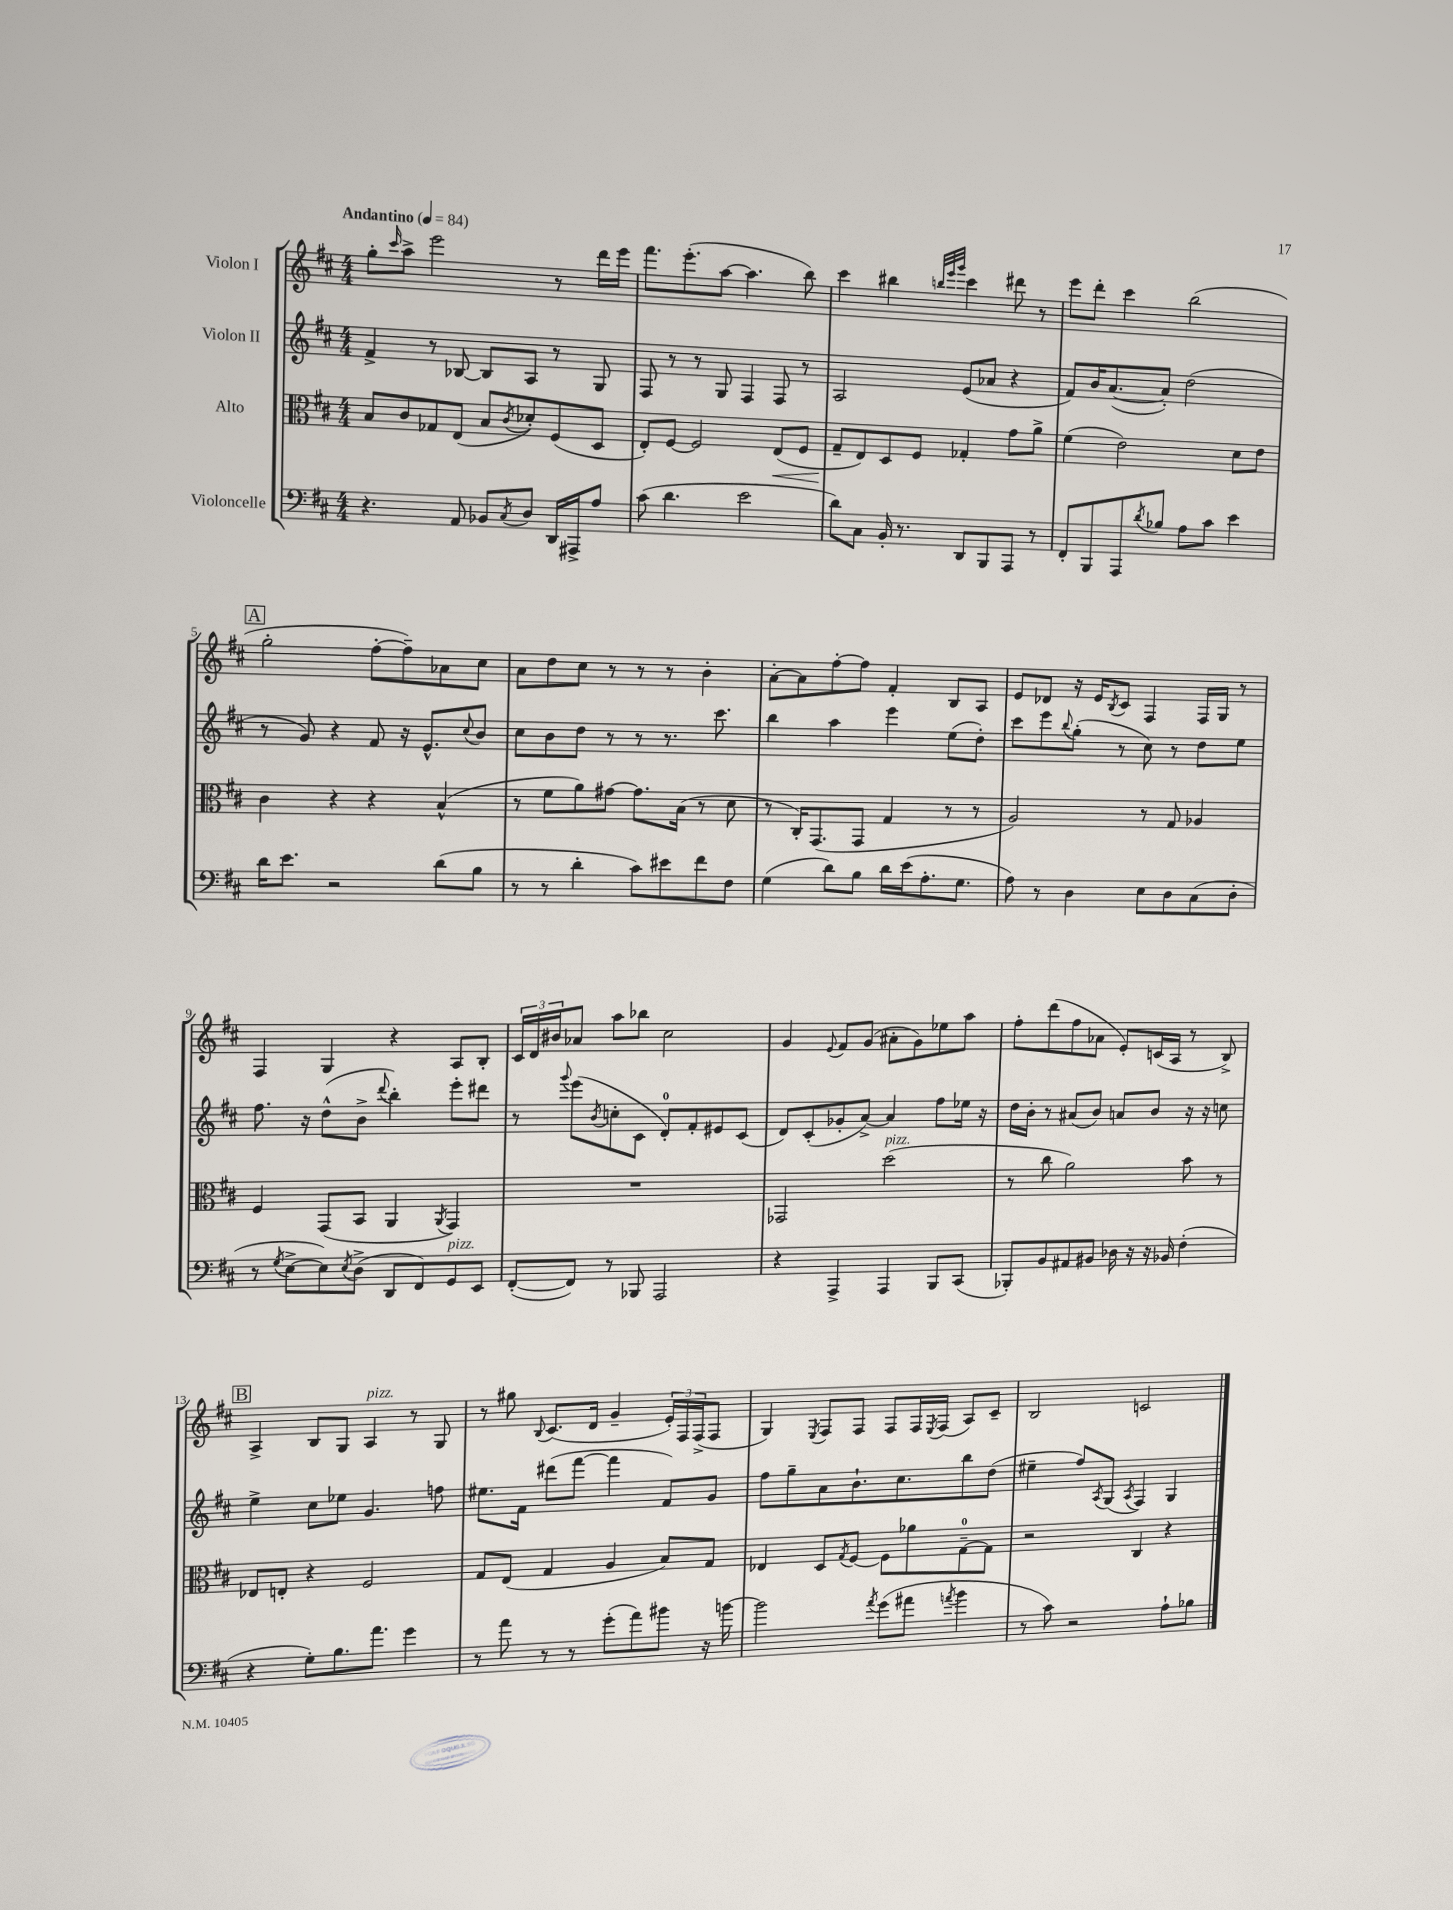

**kern	**kern	**kern	**kern
*staff4	*staff3	*staff2	*staff1
*clefF4	*clefC3	*clefG2	*clefG2
*k[f#c#]	*k[f#c#]	*k[f#c#]	*k[f#c#]
*M4/4	*M4/4	*M4/4	*M4/4
*MM84	*MM84	*MM84	*MM84
4.r	8B	4f#^	8gg'
.	.	.	16qqccc#
.	8c#	.	8aa^
.	8G-	8r	2eee
8AA	(8E	[8B-	.
8BB-	8B	8B-]	.
8qC#	8qc#	.	.
8D	8d-')	8A	.
16DD	(8F#	8r	8r
16AAA#^	.	.	.
8A	8D	8G	16ddd
.	.	.	16eee
=	=	=	=
(8c#	8E')	8F#	8.fff#
4.d	[8F#	8r	.
.	.	.	(8.eee'
.	2F#]	8r	.
.	.	8G	[8aa
2e	.	4F#	4.aa]
.	(8E	8F#	.
.	8F#	8r	8bb)
=	=	=	=
8d)	8G~	2A	4ccc#
8C#	8E)	.	.
16BB'	8D	.	4bb#
8.r	.	.	.
.	8F#	.	.
.	.	.	32qqbb
.	.	.	32qqeee
.	.	.	32qqggg
8DD	4G-'	(8e	4ccc#
8BBB	.	8a-	.
8AAA	8g	4r	8ddd#
8r	8a^	.	8r
=	=	=	=
8FF#'	(4f#	8f#)	8eee
8BBB	.	16b	8ddd'
.	.	([8.a	.
8AAA	2e)	.	4ccc#
8qd	.	.	.
8B-	.	8a'])	.
8A	.	(2dd	(2bb
8c#	.	.	.
4e	8d	.	.
.	8e	.	.
=	=	=	=
16d	4c#	8r	2gg'
8.e	.	.	.
.	.	8g)	.
2r	4r	4r	.
.	4r	8f#	[8ff#'
.	.	16r	8ff#~])
.	.	8.e^^	.
(8d	(4B^^	.	8a-
.	.	8qqcc#	.
8B	.	8b	8cc#
=	=	=	=
8r	8r	8cc#	8a
8r	8f#	8b	8dd
4d'	8a)	8dd	8cc#
.	[8g#	8r	8r
8c#)	8.g#]	8r	8r
8e#	.	8.r	8r
.	(16B	.	.
8f#	8r	.	4b'
.	.	8.ccc#	.
8F#	8d	.	.
=	=	=	=
(4G	8r	4bb	[8a'
.	16C#')	.	8a]
.	(8.GG	.	.
8d)	.	4aa	[8ff#'
8B	8GG	.	8ff#]
16d	4G	4eee	4f#'
(16e	.	.	.
8.A'	.	.	.
.	8r	(8ee	8B
8.G	.	.	.
.	8r	8dd')	8A
=	=	=	=
8A)	2A)	8ccc#	8e
8r	.	8eee	8d-
.	.	8qqbb	.
4D	.	(8gg'	16r
.	.	.	16e
.	.	.	8qB
.	.	8r	8c#
8E	8r	8cc#)	4F#
8D	8G	8r	.
(8C#	4A-	8dd	16F#
.	.	.	16G
8D'	.	8ee	8r
=	=	=	=
8r	4F#	8.ff#	4F#
8qG	.	.	.
[8E^	.	.	.
.	.	16r	.
8E])	(8GG	(8dd^^	4G
8qE	.	.	.
(8D^	8BB	8b^	.
.	.	8qqddd	.
8DD	4AA	4bb')	4r
8FF#)	.	.	.
.	8qAA	.	.
8GG	4GG)	8eee'	8A
8EE	.	8ddd#	8B'
=	=	=	=
([8FF#'	1r	8r	24c#
.	.	.	24d
.	.	.	24b#
.	.	8qqggg	.
8FF#])	.	(8eee	8a-
.	.	8qb	.
8r	.	8cc'	8aa
8BBB-	.	8c#	8bb-
2AAA	.	8d')	2cc#
.	.	8f#'	.
.	.	8e#	.
.	.	(8c#	.
=	=	=	=
4r	2GG-	8d)	4g
.	.	(8c#'	.
.	.	.	8qqe
4AAA^	.	8g-'	8f#
.	.	[8a^)	(8g
4AAA	(2dd	4a]	8a#'
.	.	.	8g)
8BBB	.	8ff#	8ee-
(8CC#	.	16ee-	8aa
.	.	16r	.
=	=	=	=
8BBB-')	8r	16dd	8ff#'
.	.	16b'	.
8BB	8cc#	8r	(8ddd
8AA#	2a)	(8a#	8ff#
8BB#	.	8b)	8a-
16D-	.	8a	8e')
16r	.	.	.
16r	.	8b	(16c
16BB-	.	.	16A
(4F#'	8b	16r	8r
.	.	16r	.
.	8r	8cc	8B^)
=	=	=	=
4r	8E-	4ee^	4A^
.	8E'	.	.
8G')	4r	8cc#	8B
8.B	.	8ee-	8G
.	2F#	4.g	4A
8.a	.	.	.
4g	.	.	8r
.	.	8ff	8G
=	=	=	=
8r	8G	8.ee#	8r
8a	(8E	.	8gg#
.	.	16f#	.
.	.	.	8qqB
8r	4G	(8ddd#	(8.c#
8r	.	[8fff#	.
.	.	.	16d
(8g'	4A	4fff#]	4g~
8a)	.	.	.
8b#	8B)	8f#)	24e')
.	.	.	24F#
.	.	.	(24F#^
16r	8G	8g	8F#
[16b	.	.	.
=	=	=	=
2b]	4E-	8ff#	4G)
.	.	8gg~	.
.	.	.	8qE
.	8D	8a	8F#
.	8qG	.	.
.	[8F#	8.b`	8F#
8qa	.	.	.
(8g	8F#]	.	8F#
.	.	8.cc#	.
8a#	8a-	.	16F#
.	.	.	8qE
.	.	.	(16F#
8qa	.	.	.
4b	[8G~	8bb	8A)
.	8G]	(8dd	8c#~
=	=	=	=
8r	2r	4ee#~	2B
8c#)	.	.	.
2r	.	8ff#)	.
.	.	8qA	.
.	.	(8G	.
.	.	8qA	.
.	4C#	4F#)	2c
8A`	4r	4G	.
8B-	.	.	.
==	==	==	==
*-	*-	*-	*-
